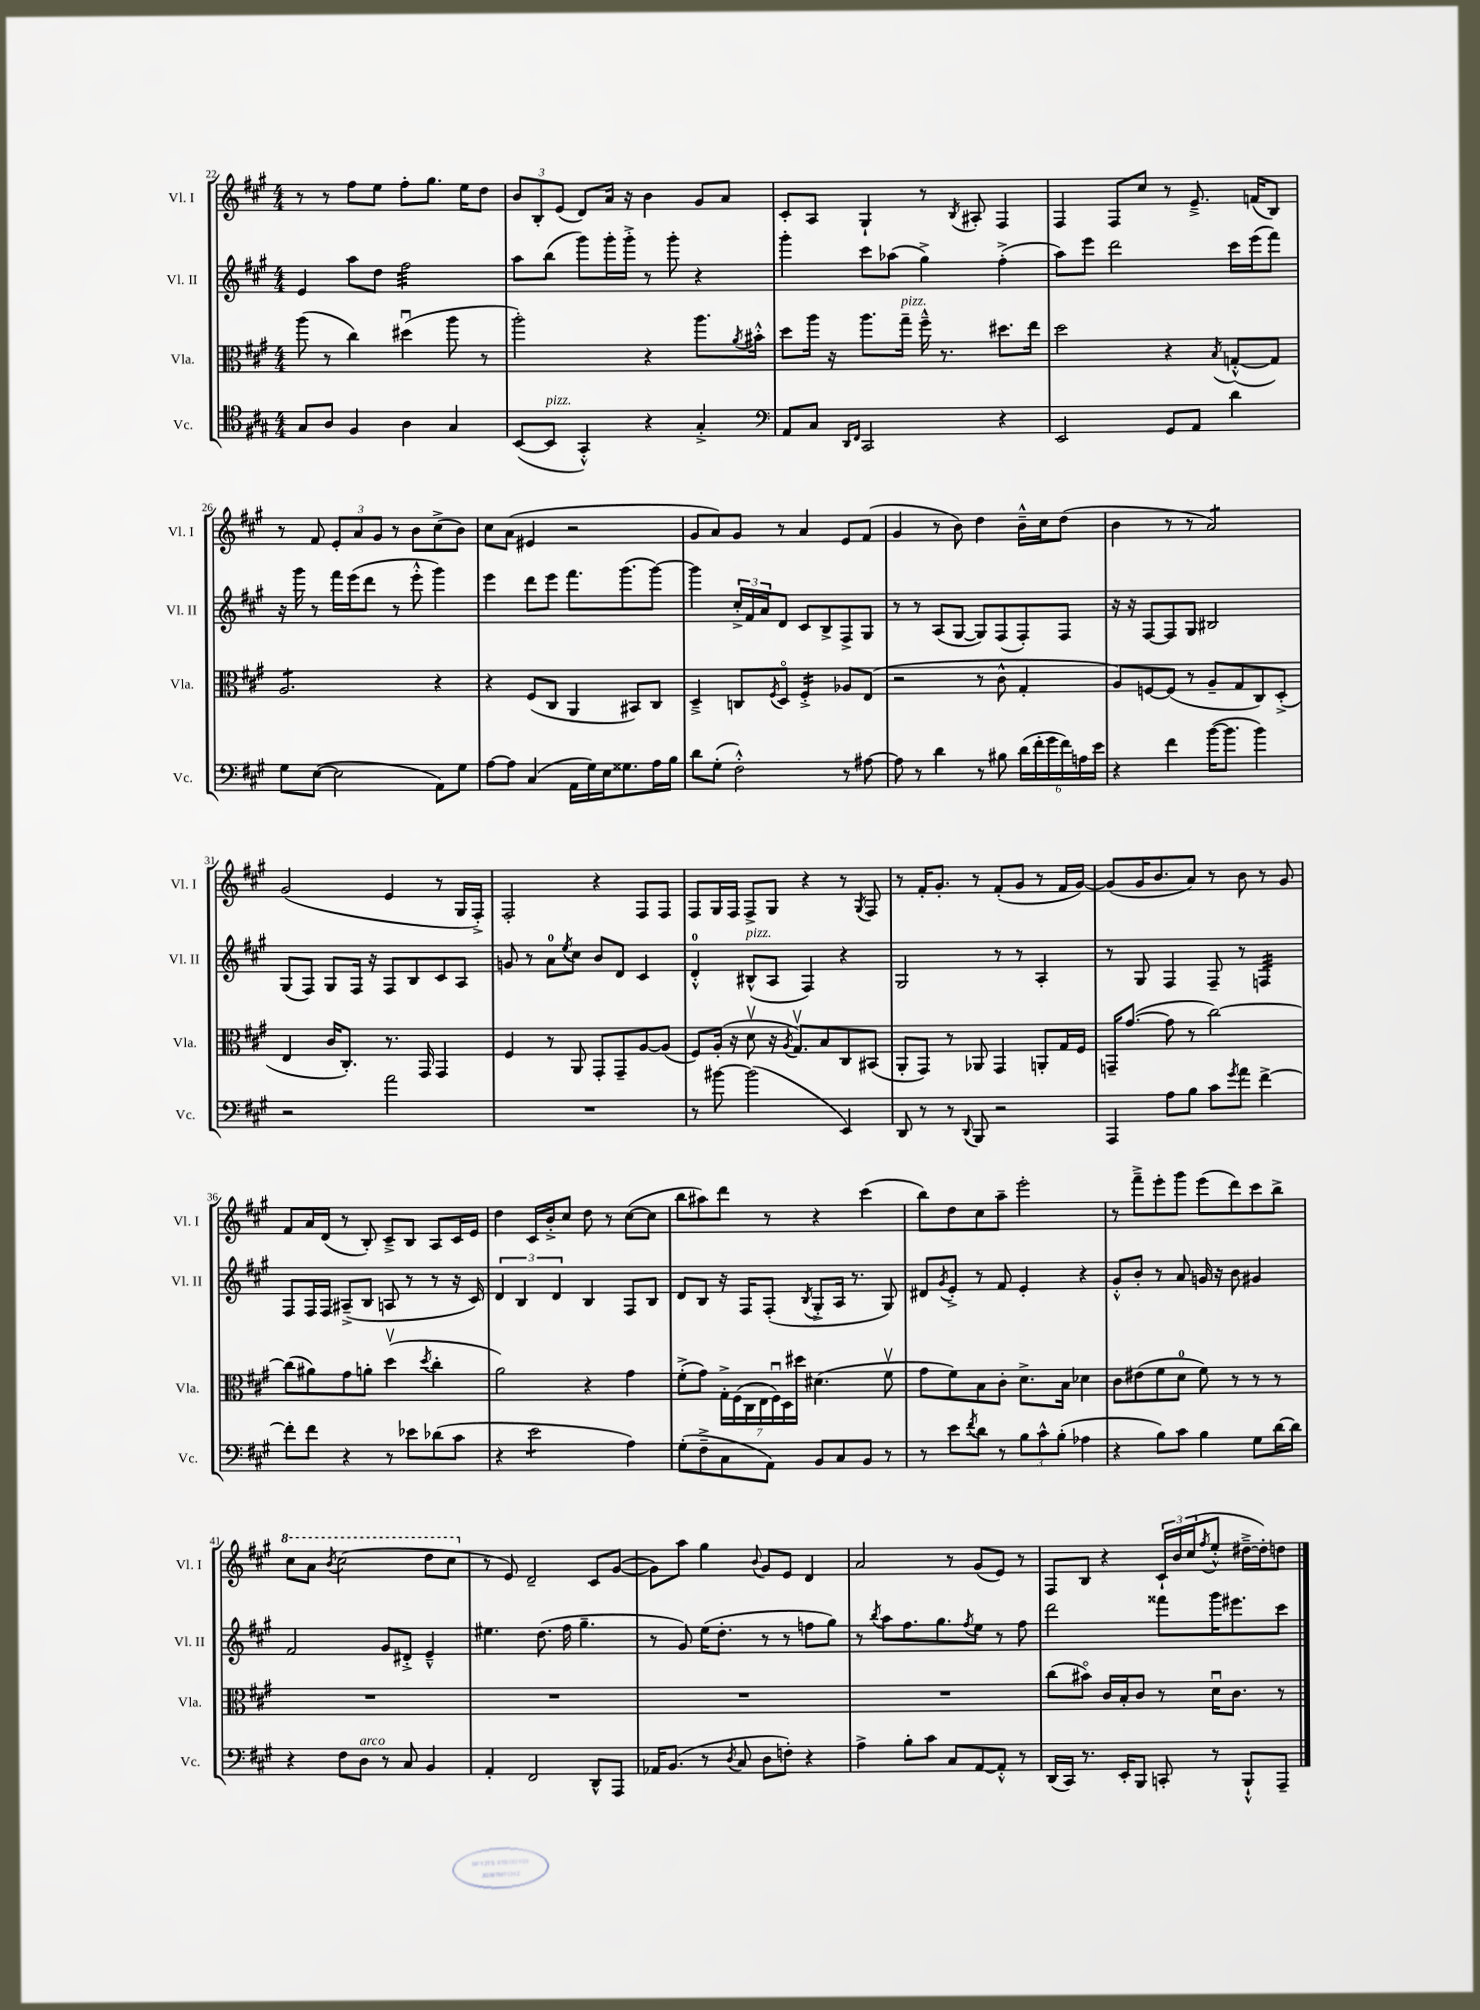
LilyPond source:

<<
\new StaffGroup <<
\new Staff = "s0" \with { instrumentName = "Vl. I" shortInstrumentName = "Vl. I" } {
    \clef treble \key a \major \numericTimeSignature \time 4/4
    r8 r8 fis''8 e''8 fis''8-. gis''8. e''16 d''8 |
    \tuplet 3/2 { b'8 b8-. e'8( } d'8) a'16 r16 b'4 gis'8 a'8 |
    cis'8-. a8 gis4-! r8 \acciaccatura { b8 } ais8-. fis4 |
    fis4 fis8 cis''8 r8 e'8.---> f'16( b8) |
    r8 fis'8 \tuplet 3/2 { e'8-. a'8 gis'8 } r8 b'8 cis''8->( b'8) |
    cis''8 a'8( eis'4 r2 |
    gis'8 a'8) gis'8 r8 a'4 e'8 fis'8( |
    gis'4 r8 b'8) d''4 b'16---^ cis''16 d''8( |
    b'4 r8 r8 a'2:8) |
    gis'2( e'4 r8 gis16 fis16-.->) |
    fis2-. r4 fis8 fis8 |
    fis8 gis16 fis16 fis8-> gis8 r4 r8 \acciaccatura { gis8 } fis8 |
    r8 fis'16-. gis'8.-. r8 fis'8-.( gis'8 r8 fis'16 gis'16~) |
    gis'8( gis'16 b'8. a'8) r8 b'8 r8 gis'8 |
    fis'8 a'16 d'16( r8 b8-.) cis'8---> b8 a8 cis'16 e'16 |
    d''4 cis'16 b'16-.-> cis''8 d''8 r8 cis''8~( cis''8 |
    b''8 ais''8) d'''8 r8 r4 cis'''4( |
    b''8) d''8 cis''8 a''8-- e'''2-. |
    r8 fis'''8---> e'''8-. gis'''8 e'''8( d'''8) cis'''8 b''8-> |
    \ottava #1 cis'''8 a''8 \acciaccatura { b''8 } cis'''2( d'''8 cis'''8 \ottava #0 |
    r8 e'8) d'2-- cis'8 gis'8~( |
    gis'8) a''8 gis''4 \appoggiatura { b'8 } gis'8 e'8 d'4 |
    a'2 r8 gis'8( e'8) r8 |
    fis8 b8 r4 \tuplet 3/2 { cis'16-! b'16 cis''16( } \acciaccatura { fis''8 } e''8-.-^ dis''16~---> dis''16-.) d''8 \bar "|." |
}
\new Staff = "s1" \with { instrumentName = "Vl. II" shortInstrumentName = "Vl. II" } {
    \clef treble \key a \major \numericTimeSignature \time 4/4
    e'4 a''8 d''8 fis''2:32 |
    a''8 b''8( gis'''8) gis'''16-. gis'''16-.-> r8 gis'''8-. r4 |
    gis'''4-. cis'''8 aes''8( gis''4->) fis''4-.->( |
    a''8) e'''8 d'''2 cis'''16 e'''16( fis'''8) |
    r16 gis'''16 r8 fis'''16 e'''16( d'''8 r8 e'''8-.-^ gis'''4) |
    e'''4 d'''8 e'''8 fis'''8. gis'''8.( gis'''8~) |
    gis'''4 \tuplet 3/2 { cis''16-.-> fis'16 a'16 } d'8 cis'8 b8-> fis8-> gis8 |
    r8 r8 a8( gis8~ gis8) fis8( fis8-.) fis8 |
    r16 r16 fis8~ fis8 gis8 bis2 |
    gis8( fis8) gis8 fis16 r16 fis8 b8 cis'8 a8 |
    g'8 r8 a'8-0 \acciaccatura { e''8 } cis''8 b'8 d'8 cis'4 |
    d'4-0-.-^ bis8-^^\markup { \italic "pizz." }( a8 fis4) r4 |
    gis2 r8 r8 a4-. |
    r8 gis8 fis4 fis8-- r8 f4:32 |
    fis8 fis16 fis16 ais8--->( b8 a8 r8 r8 r16 cis'16) |
    \tuplet 3/2 { d'4 b4 d'4 } b4 fis8 b8 |
    d'8 b8 r16 fis16 fis8-.( \acciaccatura { b8 } gis8-.-> a16 r8. gis8) |
    dis'8 \acciaccatura { gis'8 } e'8-.-> r8 fis'8 e'4-. r4 |
    gis'8-.-^ b'8-. r8 a'8 g'16 r16 b'8 gis'4 |
    fis'2 gis'8 dis'8-.-> e'4---^ |
    eis''4. d''8.( fis''16 gis''4.-- |
    r8 gis'8) e''16( d''8.-. r8 r8 f''8 gis''8) |
    r8 \acciaccatura { b''8 } a''8 fis''8. gis''8. \acciaccatura { fis''8 } e''8 r8 fis''8 |
    d'''2 fisis'''8 gis'''16 eis'''8. cis'''8 \bar "|." |
}
\new Staff = "s2" \with { instrumentName = "Vla." shortInstrumentName = "Vla." } {
    \clef alto \key a \major \numericTimeSignature \time 4/4
    a''8( r8 cis''4) dis''4\downbow( a''8 r8 |
    a''2-.) r4 a''8. \acciaccatura { a'8 } bis'16-.-^ |
    d''8 a''16 r16 a''8. gis''16--^\markup { \italic "pizz." } fis''16---^ r8. dis''8. e''16 |
    d''2 r4 \acciaccatura { b8 } g8~-.-^( g8) |
    a2.:8 r4 |
    r4 fis8( cis8 a,4 bis,8) cis8 |
    d4---> c8 \acciaccatura { fis8 } d8\flageolet fis4:16-.-> aes8 e8( |
    r2 r8 cis'8-^ gis4-. |
    a8) f8~ f8( r8 a8-- gis8 cis8) d8-.->( |
    e4 cis'16 cis8.-.) r8. gis,16 gis,4 |
    fis4 r8 a,8 gis,8-. gis,8-- a8~ a8( |
    fis8) a16-.( r16 d'8\upbow r16 \acciaccatura { a8 } gis8.\upbow) b8 cis8 bis,8( |
    a,8-. gis,8) r8 aes,8 gis,4 a,8-. gis16 fis16 |
    g,16-- gis'8.~( gis'8 r8 cis''2~) |
    cis''8( ais'8) gis'8 a'8-. d''4\upbow( \acciaccatura { d''8 } cis''4-. |
    a'2) r4 gis'4 |
    fis'8-.->( gis'8) \tuplet 7/4 { gis16-.-> fis16( cis16 e16 fis16\downbow) d16 dis''16 } dis'4.( fis'8\upbow |
    gis'8 fis'8) b8 cis'8-. d'8.-> b16 des'4 |
    cis'8 eis'8( fis'8 d'8-0 fis'8) r8 r8 r8 |
    R1 |
    R1 |
    R1 |
    R1 |
    cis''8( bis'8\flageolet) cis'16 b16-. cis'8 r8 d'16\downbow cis'8. r8 \bar "|." |
}
\new Staff = "s3" \with { instrumentName = "Vc." shortInstrumentName = "Vc." } {
    \clef tenor \key a \major \numericTimeSignature \time 4/4
    gis8 a8 fis4 a4 gis4 |
    b,8~( b,8^\markup { \italic "pizz." } gis,4-.-^) r4 gis4-.-> |
    \clef bass a,8 cis8 \grace { d,16 fis,16 } cis,2 r4 |
    e,2 gis,8 a,8 d'4 |
    gis8 e8~( e2 a,8) gis8 |
    a8~ a8 cis4( a,16 gis16) e16 gisis8. a16 b16 |
    d'8 gis8-.( fis2-.-^) r8 ais8~ |
    ais8 r8 d'4 r8 bis8 \tuplet 6/4 { d'16( fis'16-. gis'16 fis'16) a16 e'16 } |
    r4 fis'4 b'16~( b'8. b'4) |
    r2 a'2 |
    R1 |
    r8 bis'8~ bis'2( e,4) |
    d,8 r8 r8 \appoggiatura { d,8 } b,,8 r2 |
    a,,4 a8 b8 cis'8 \acciaccatura { gis'8 } a'8 fis'4~-> |
    fis'8-. fis'8 r4 r8 ees'8 des'8( cis'8 |
    r4 e'2:8 a4) |
    gis8-.( fis8---> cis8 a,8) b,8 cis8 b,8 r8 |
    r8 e'8 \acciaccatura { fis'8 } d'8 r8 \tuplet 3/2 { b8 cis'8-^ b8-.( } aes4 |
    r4 b8) cis'8 b4 gis8 d'16~ d'16 |
    r4 fis8 d8^\markup { \italic "arco" } r8 cis8 b,4 |
    a,4-. fis,2 d,8-^ a,,8 |
    aes,16 b,8.( r8 \acciaccatura { d8 } cis8 d8 f8-.) r4 |
    a4-> b8-. cis'8 cis8 a,8~ a,8-.-^ r8 |
    d,16( cis,16) r8. e,16-. b,,8 c,8-. r8 b,,8-!-^ a,,8-- \bar "|." |
}
>>
>>
\layout { \context { \Score currentBarNumber = #22 } }
